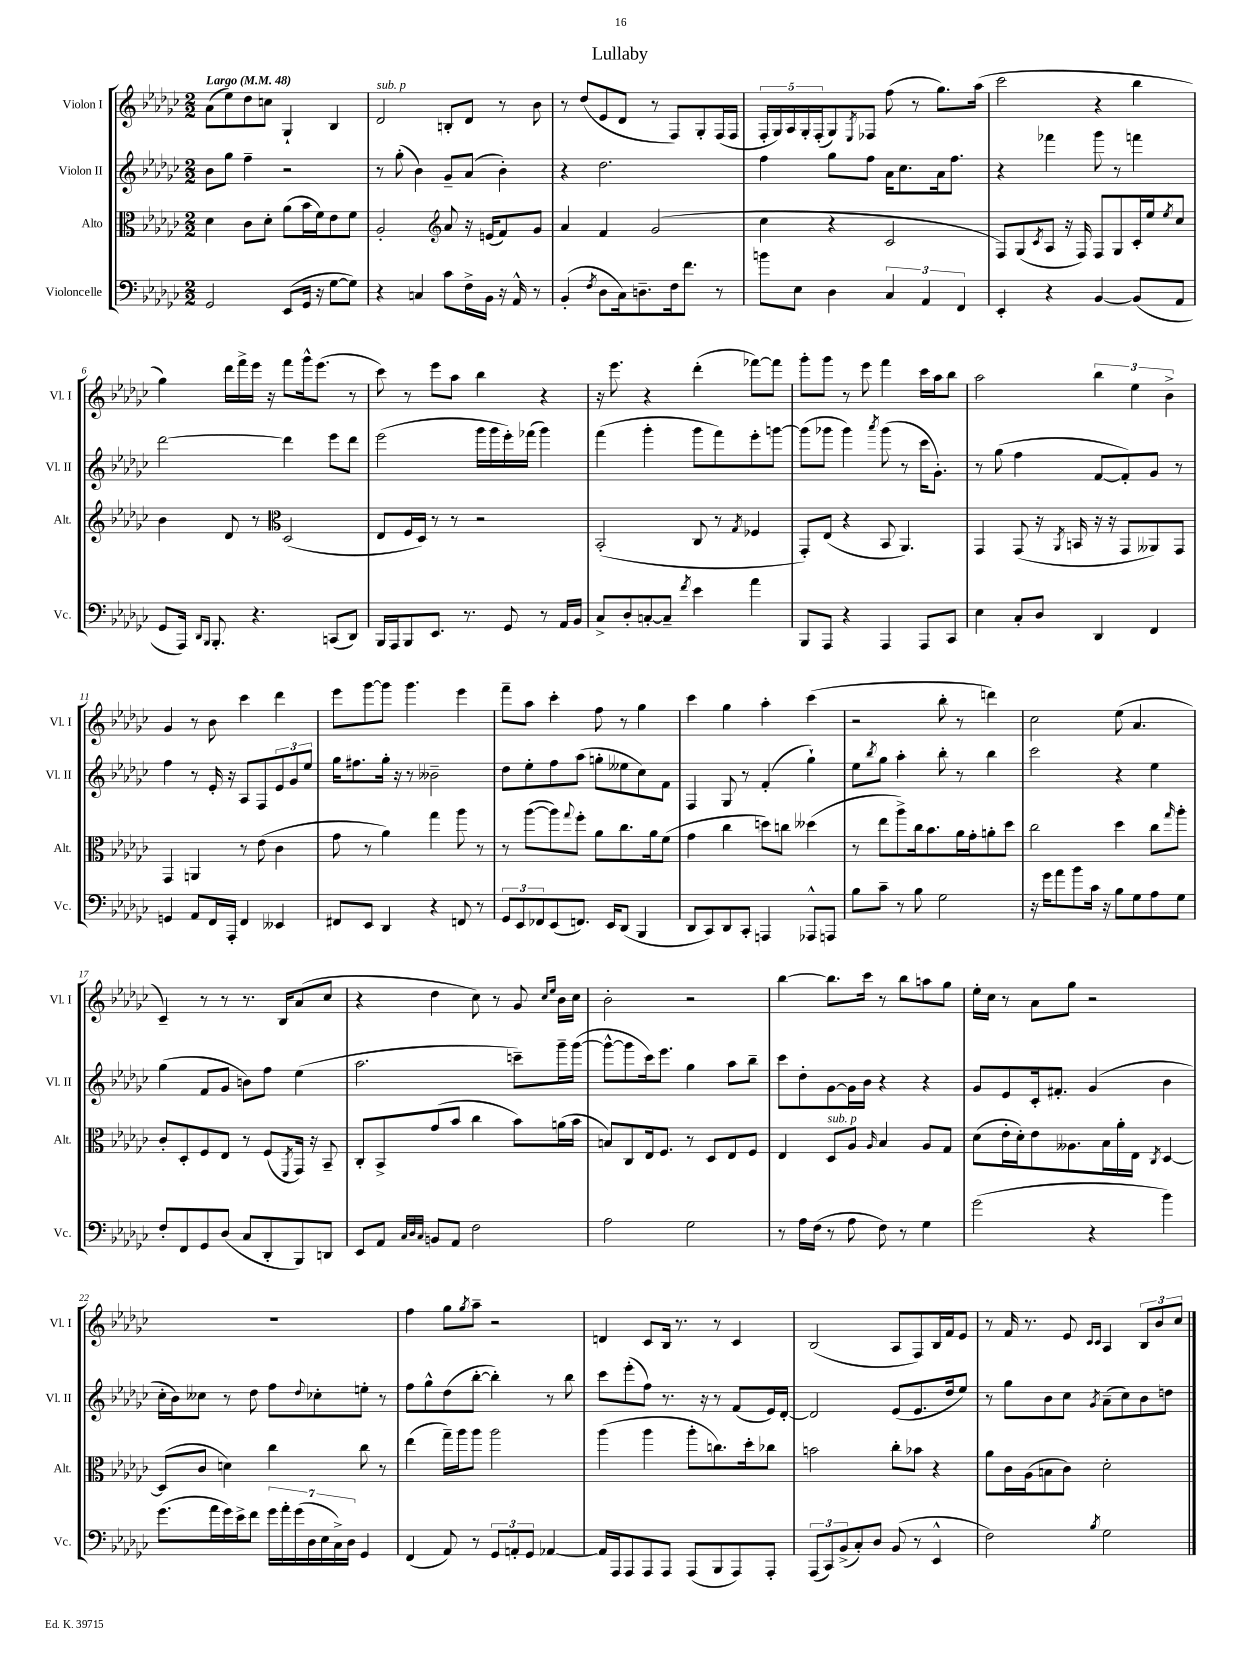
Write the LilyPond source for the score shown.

\header { title = "Lullaby" }
<<
\new StaffGroup <<
\new Staff = "s0" \with { instrumentName = "Violon I" shortInstrumentName = "Vl. I" } {
    \clef treble \key ges \major \numericTimeSignature \time 2/2 \tempo "Largo" 4 = 48
    aes'8( ees''8) des''8 c''8 ges4-! bes4 |
    des'2^\markup { \italic "sub. p" } b8-. des'8 r8 bes'8 |
    r8 des''8( ees'8 des'8 r8 f8) ges8-. f16( f16 |
    \tuplet 5/4 { f16-. ges16) aes16 ges16-. f16-.( } ges8) \acciaccatura { ees8 } fes8 f''8( r8 ges''8.) aes''16( |
    ces'''2 r4 bes''4 |
    ges''4) des'''16 f'''16-> ees'''16 r16 f'''8 ges'''16-^ ees'''8.( r8 |
    ces'''8) r8 ees'''8 aes''8 bes''4 r4 |
    r16 ees'''8. r4 des'''4-.( fes'''8~) fes'''8 |
    ges'''8-. ges'''8 r8 ees'''8 f'''4 ces'''16 aes''16 bes''8 |
    aes''2 \tuplet 3/2 { bes''4 ees''4 bes'4-> } |
    ges'4 r8 bes'8 ces'''4 des'''4 |
    ees'''8 ges'''8~ ges'''8 ges'''4. ees'''4 |
    f'''8-- aes''8 ces'''4-. f''8 r8 ges''4 |
    ces'''4 ges''4 aes''4-. ces'''4( |
    r2 bes''8-. r8 d'''4) |
    ces''2 ees''8( aes'4. |
    ces'4--) r8 r8 r8. bes16 aes'8( ces''8 |
    r4 des''4 ces''8) r8 ges'8 \grace { ces''16 ees''16 } bes'16 ces''16 |
    bes'2-. r2 |
    bes''4~ bes''8. ces'''16 r8 bes''8 a''8 ges''8 |
    ees''16-. ces''16 r8 aes'8 ges''8 r2 |
    R1 |
    f''4 ges''8 \acciaccatura { ges''8 } aes''8-- r2 |
    d'4 ces'8 bes16 r8. r8 ces'4 |
    bes2( aes8 f8) bes16 f'16 ees'8 |
    r8 f'16 r8. ees'8 \grace { ces'16 ces'16 } aes4 \tuplet 3/2 { bes8 bes'8 ces''8 } \bar "|." |
}
\new Staff = "s1" \with { instrumentName = "Violon II" shortInstrumentName = "Vl. II" } {
    \clef treble \key ges \major \numericTimeSignature \time 2/2
    bes'8 ges''8 f''4-- r2 |
    r8 ges''8-.( bes'4) ges'8-- aes'8( bes'4-.) |
    r4 des''2. |
    f''4 ges''8 f''8 aes'16 ces''8. aes'16 f''8. |
    r4 fes'''4 ges'''8 r8 f'''4 |
    des'''2~ des'''4 ees'''8 des'''8 |
    ees'''2( ges'''16 ges'''16 ees'''16-.) fes'''16( ges'''4) |
    f'''4( ges'''4-. ges'''8 f'''8) ees'''8-. g'''8~ |
    g'''8( ges'''8 ges'''4) \acciaccatura { aes'''8 } ges'''8( r8 ces'''16 ges'8.-.) |
    r8 ges''8( f''4 f'8~ f'8-.) ges'8 r8 |
    f''4 r8 ees'16-. r16 aes8 f8 \tuplet 3/2 { ees'8 ges'8 ees''8 } |
    ges''16 fis''8. ges''16-. r16 r8 beses'2-- |
    des''8 ees''8-. f''8 aes''8( g''8-. eeses''8 ces''8) f'8 |
    f4 ges8 r8 f'4-.( ges''4-!) |
    ees''8 \acciaccatura { bes''8 } ges''8 aes''4-. bes''8-. r8 bes''4 |
    ces'''2 r4 ees''4 |
    ges''4( f'8 ges'8 b'8) f''8 ees''4( |
    aes''2. c'''8--) ges'''16-- ges'''16~( |
    ges'''8~-^ ges'''8 ces'''16) ees'''8. ges''4 aes''8 bes''8-- |
    ces'''8 des''8-. ges'8~ ges'16 bes'16 r4 r4 |
    ges'8 ees'8 ces'16-. fis'8.-. ges'4( bes'4 |
    ces''16-. bes'16) ceses''8 r8 des''8 f''8 \appoggiatura { des''8 } ces''8-. e''8-. r8 |
    f''8 ges''8-^ des''8( bes''8~-. bes''4-.) r8 bes''8 |
    ces'''8 ees'''8-.( f''8) r8. r16 r8 f'8( ees'16) des'16~-. |
    des'2 ees'8( ees'8. des''16 ees''8) |
    r8 ges''8 bes'8 ces''8 \acciaccatura { ges'8 } aes'8--( ces''8) bes'8 d''8 \bar "|." |
}
\new Staff = "s2" \with { instrumentName = "Alto" shortInstrumentName = "Alt." } {
    \clef alto \key ges \major \numericTimeSignature \time 2/2
    des'4 ces'8 des'8-. aes'8( bes'16 f'16) ees'8 f'8 |
    aes2-. \clef treble aes'8 r16 e'16( f'8) ges'8 |
    aes'4 f'4 ges'2( |
    ces''4 r4 ces'2 |
    f8) ges8( \acciaccatura { ces'8 } aes8 r16 f16) f8 ges8 ces'16-. ees''16 \acciaccatura { ees''8 } ces''8 |
    bes'4 des'8 r8 \clef alto des2( |
    ees8 f16 des16) r8 r8 r2 |
    bes,2-.( ces8 r8 \acciaccatura { ges8 } fes4 |
    ges,8-.) ees8( r4 bes,8 aes,4.) |
    ges,4 ges,8( r16 \acciaccatura { aes,8 } b,16 r16 r16 ges,8 aeses,8) ges,8 |
    ges,4 a,4 r8 ees'8( ces'4 |
    ges'8 r8 aes'4) ges''4 aes''8 r8 |
    r8 aes''8~( aes''8) \appoggiatura { ges''8 } f''8-. aes'8 ces''8. aes'16 f'8( |
    ges'4 ces''4 d''8) c''8 deses''4( |
    r8 ees''8 aes''8->) ces''16 bes'8. aes'16 ges'16-. a'8-. des''8 |
    ces''2 des''4 ces''8 \grace { ges''16 } aes''8-. |
    ces'8-. des8-. f8 ees8 r8 f8( \acciaccatura { f,8 } ges,16) r16 bes,8-- |
    ces8-. bes,8-> ges'8( bes'8 ces''4 bes'8) a'16( bes'16 |
    b8) ces8 ees16 f8. r8 des8 ees8 f8 |
    ees4 des8^\markup { \italic "sub. p" } aes8 \grace { aes16 } bes4 aes8 ges8 |
    des'8( ees'16-. des'16-.) ees'8 aeses8. bes16 aes'16-. ees16 \acciaccatura { ces8 } des4~ |
    des8( ces'8 d'4) ces''4 ces''8 r8 |
    ees''4( ges''16--) aes''16 aes''8 aes''2 |
    aes''4( aes''4 aes''8-. c''8.) des''16-. ces''8 |
    b'2 ces''8-. bes'8 r4 |
    aes'8 ces'16 aes16( b8 ces'8) des'2-. \bar "|." |
}
\new Staff = "s3" \with { instrumentName = "Violoncelle" shortInstrumentName = "Vc." } {
    \clef bass \key ges \major \numericTimeSignature \time 2/2
    ges,2 ees,8( ges,16 r16 ges8~ ges8) |
    r4 c4 ces'8 f16-> bes,16 r16 aes,16-^ r8 |
    bes,4-.( \acciaccatura { f8 } des8 ces16) d8.-- f16 f'8. r8 |
    b'8 ees8 des4 \tuplet 3/2 { ces4 aes,4 f,4 } |
    ees,4-. r4 bes,4~ bes,8( aes,8 |
    ges,8 aes,,16) \grace { des,16 bes,,16 } bes,,8.-. r4. c,8( des,8) |
    bes,,16 aes,,16 bes,,8 ees,8. r8. ges,8 r8 aes,16 bes,16 |
    ces8-> des8-. c8~-. c8-- \acciaccatura { f'8 } ees'4 aes'4 |
    bes,,8 aes,,8 r4 aes,,4 aes,,8 ces,8 |
    ees4 ces8-. des8 des,4 f,4 |
    g,4 aes,8 f,16 aes,,16-. f,4 eeses,4 |
    fis,8 ees,8 des,4 r4 f,8 r8 |
    \tuplet 3/2 { ges,8 ees,8 fes,8 } ees,8( f,8.) ees,16 des,8( bes,,4 |
    des,8 ces,8) des,8 ces,8-. a,,4 aes,,8-^ a,,8 |
    bes8 ces'8-- r8 bes8 ges2 |
    r16 ges'16 aes'8 bes'8 ces'16 r16 bes8 ges8 aes8 ges8 |
    f8-. f,8 ges,8 des8( ces8 des,8-. bes,,8) d,8 |
    ees,8 aes,8 \grace { ces32 des32 ces32 } b,8 aes,8 f2 |
    aes2 ges2 |
    r8 aes16 f16( r8 aes8 f8) r8 ges4 |
    ges'2( r4 bes'4) |
    ges'8.( aes'16 ges'16) ees'16-> f'8 \tuplet 7/4 { ges'16 aes'16-. ges'16( des16 ees16 ces16->) des16 } ges,4 |
    f,4( aes,8) r8 \tuplet 3/2 { ges,8 a,8-. ges,8 } aes,4~ |
    aes,16 aes,,16 aes,,8 aes,,8 aes,,8 aes,,8( bes,,8 aes,,8) aes,,8-. |
    \tuplet 3/2 { aes,,8( ces,8) bes,8->( } ces8-.) des8 bes,8( r8 ees,4-^ |
    f2) \acciaccatura { bes8 } ges2 \bar "|." |
}
>>
>>
